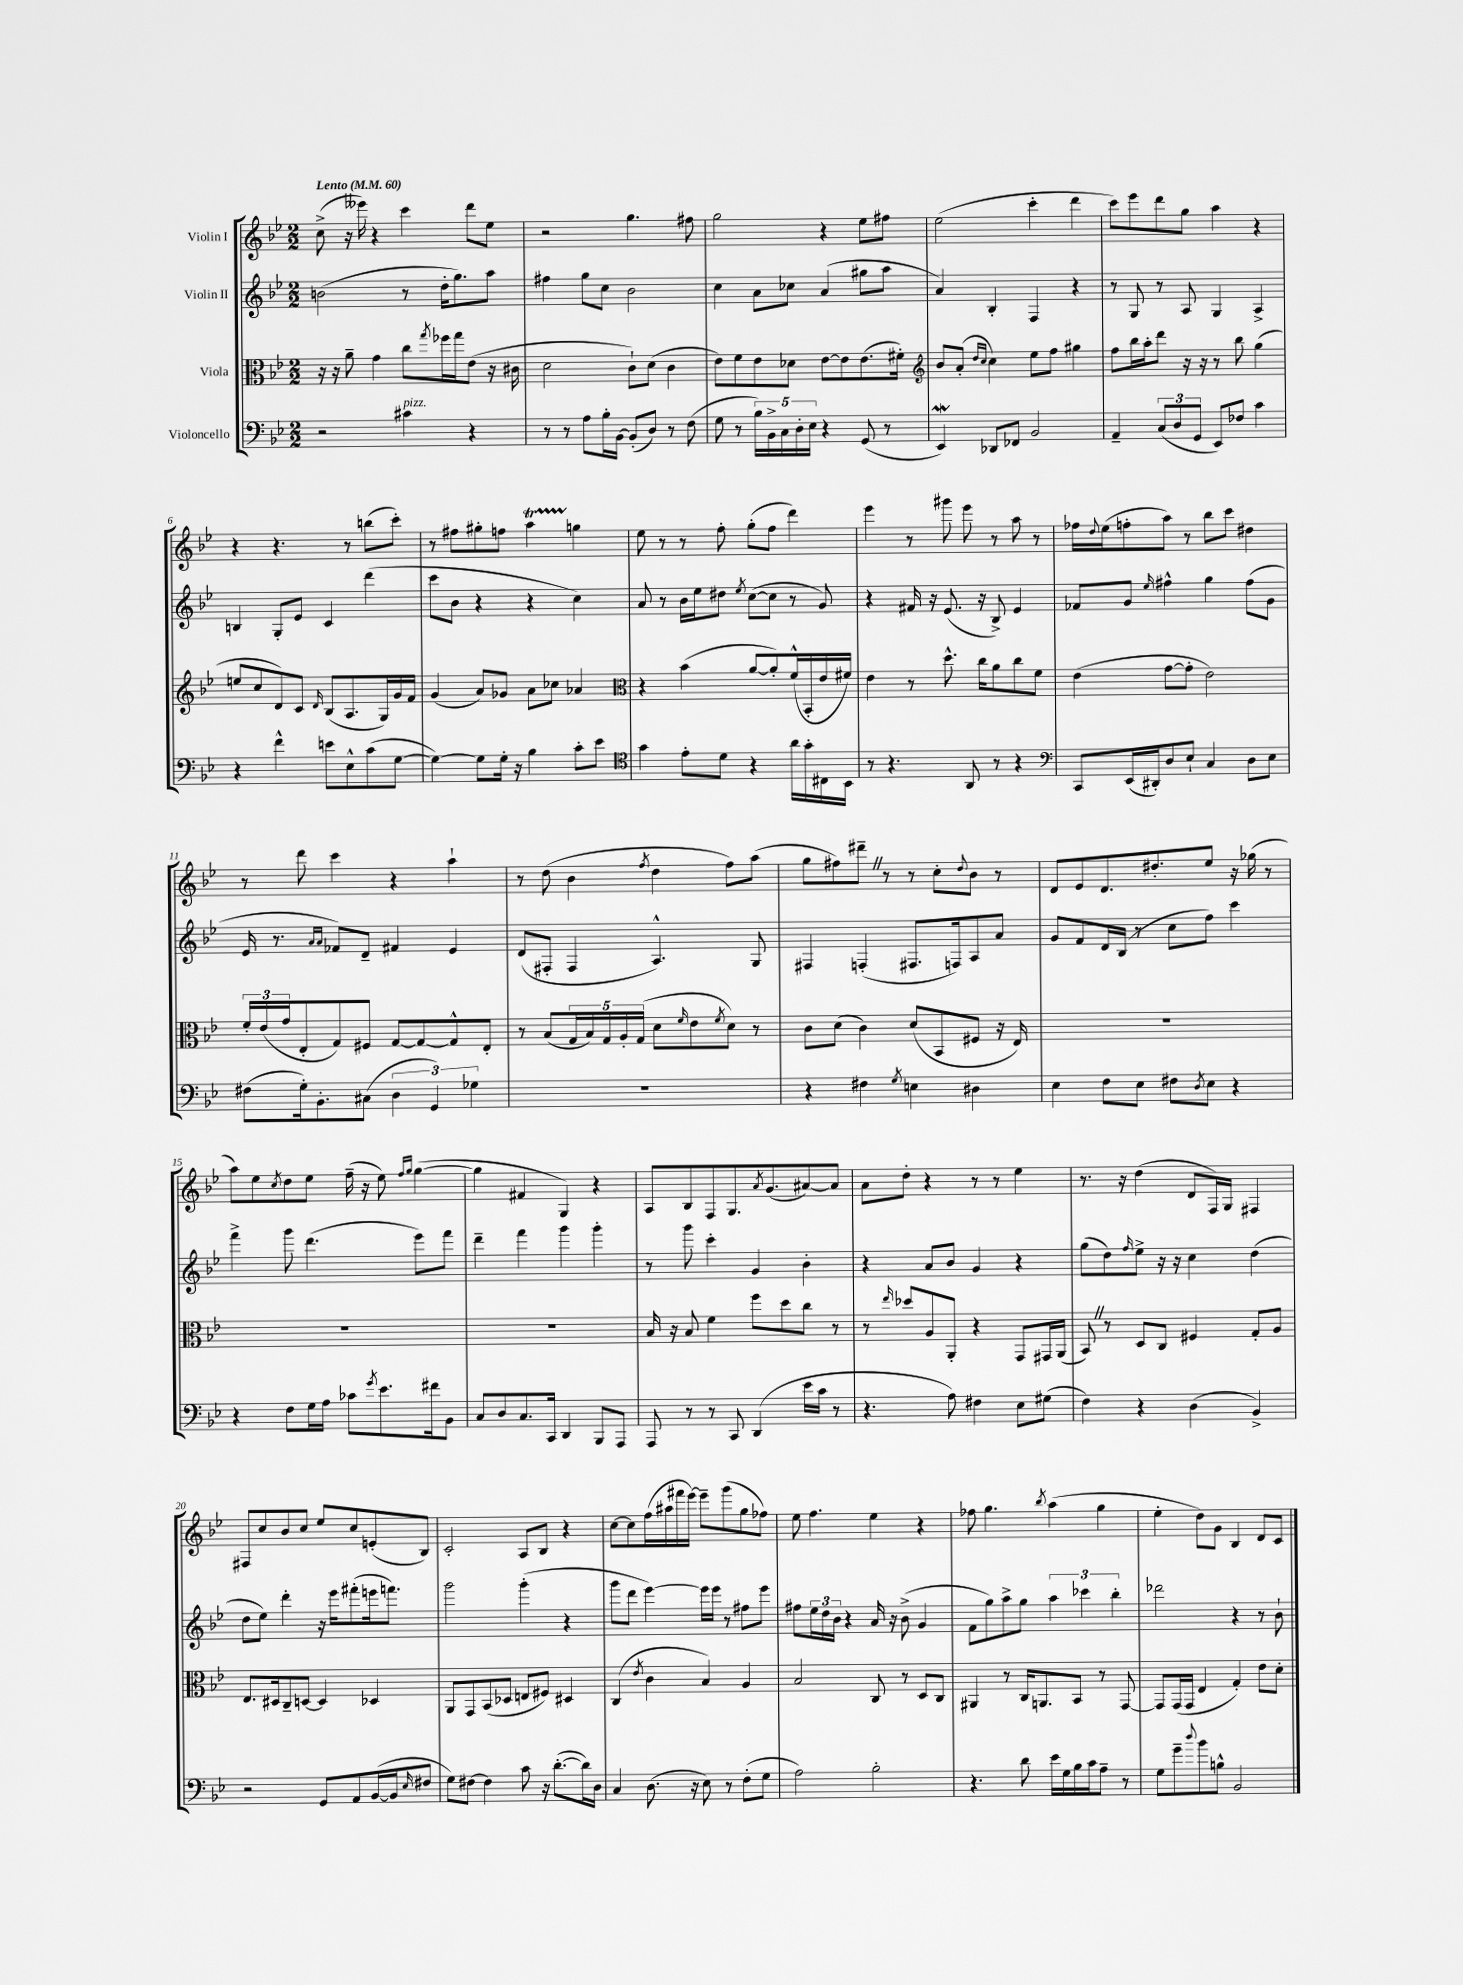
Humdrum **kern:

**kern	**kern	**kern	**kern
*staff4	*staff3	*staff2	*staff1
*clefF4	*clefC3	*clefG2	*clefG2
*k[b-e-]	*k[b-e-]	*k[b-e-]	*k[b-e-]
*M2/2	*M2/2	*M2/2	*M2/2
*MM60	*MM60	*MM60	*MM60
2r	16r	(2b	(8cc^
.	16r	.	.
.	8a~	.	16r
.	.	.	16eee--)
.	4g	.	4r
4c#	8cc	8r	4ccc
.	8qgg	.	.
.	16ff-	16dd'	.
.	16gg	8.gg)	.
4r	(8e-	.	8ddd
.	16r	8aa	8ee-
.	16c#	.	.
=	=	=	=
8r	2d	4ff#	2r
8r	.	.	.
8A	.	8gg	.
16B-'	.	8cc	.
[16BB-	.	.	.
(8BB-']	8c`)	2b-	4.gg
8D)	(8d	.	.
8r	4c	.	.
(8F	.	.	8ff#
=	=	=	=
8G	8e-)	4cc	2gg
8r	8f	.	.
20B-)	8e-	8a	.
20BB-^	.	.	.
20C	.	.	.
.	8d-	8cc-	.
20D'	.	.	.
20E-	.	.	.
4r	[8e-	(4a	4r
.	8e-]	.	.
(8GG	(8.e-	8gg#	8ee-
8r	.	8aa	8ff#
.	16f#')	.	.
=	=	=	=
*	*clefG2	*	*
4EE-)	8b-	4a)	(2ee-
.	(8a'	.	.
.	16qqdd	.	.
.	16qqcc	.	.
8DD-	4cc)	4B-'	.
8FF-	.	.	.
2BB-	8ee-	4F	4ccc'
.	8ff	.	.
.	4gg#	4r	4ddd
=	=	=	=
4AA~	8ff	8r	8ccc)
.	16bb-	8G	8eee-
.	16aa'	.	.
(12C	8ddd	8r	8ddd
12D	.	.	.
.	16r	8A	8gg
12GG	.	.	.
.	16r	.	.
8EE-)	8r	4G	4aa
8F-	8bb-	.	.
4c	(4gg	4A^	4r
=	=	=	=
4r	8ee	4B	4r
.	8cc	.	.
4f^^	8d)	8G'	4.r
.	8c	8e-	.
.	16qqd	.	.
8e	(8B-	4c	.
8E-^^	8.A	.	8r
(8c	.	(4ddd	(8bb
.	16G)	.	.
[8G	16g	.	8ccc')
.	16f	.	.
=	=	=	=
4G_)	(4g	8ccc	8r
.	.	8b-	8ff#
8G]	8a)	4r	8gg#'
16G'	8g-	.	8ff
16r	.	.	.
4B-	8a	4r	4aa
.	8cc-	.	.
8c'	4a-	4cc)	4gg
8e-	.	.	.
=	=	=	=
*clefC4	*clefC3	*	*
4g	4r	8a	8ee-
.	.	8r	8r
8e-'	(4b-	16b-	8r
.	.	16ee-	.
8d	.	8dd#	8ff'
.	.	8qee-	.
4r	[8a	([8cc	(8gg'
.	8a'])	8cc]	8ff
16a	(16f^^	8r	4ddd)
16g'	16BB-'	.	.
16C#	16e-	8g)	.
16BB-	16f#)	.	.
=	=	=	=
8r	4e-	4r	4eee-
4.r	.	.	.
.	8r	16f#	8r
.	.	16r	.
.	8.dd^^	(8.e-	8ggg#
8AA	.	.	8eee-
.	16cc	16r	.
8r	8a	8B-^)	8r
4r	8cc	4e-	8aa
.	8f	.	8r
=	=	=	=
*clefF4	*	*	*
8CC	(4e-	8f-	16ff-
.	.	.	8qqdd
.	.	.	(16ee-
(16EE-	.	8g	8ff'
16DD#')	.	.	.
.	.	16qqee-	.
8D	[8g	4ff#^^	8aa)
8E-`	8g']	.	8r
4C	2e-)	4gg	8bb-
.	.	.	8ccc
8D	.	(8ff#	4dd#
8E-	.	8g	.
=	=	=	=
(8F#	24f'	16e-	8r
.	(24e-	.	.
.	.	8.r	.
.	24g	.	.
16G')	8E-'	.	8ddd
8.BB-'	.	.	.
.	.	16qqa	.
.	.	16qqa	.
.	8G)	8f-)	4ccc
(8C#	8F#	8d~	.
6D	[8G	4f#	4r
.	8G_	.	.
6GG)	.	.	.
.	8G^^]	4e-	4aa`
6G-	.	.	.
.	8E-'	.	.
=	=	=	=
1r	8r	(8d	8r
.	(8B-	8F#'	(8dd
.	20G	4F#	4b-
.	20B-)	.	.
.	20G	.	.
.	20A'	.	.
.	(20G	.	.
.	.	.	8qff
.	8d	4.A^^)	4dd
.	16qqf	.	.
.	8e-	.	.
.	8qf	.	.
.	8d)	.	8ff)
.	8r	8G	(8aa
=	=	=	=
4r	8c	4F#	8gg
.	(8d	.	8ff#)
4F#	4c)	(4F'	8ddd#~
.	.	.	8r
8qG	.	.	.
4E	(8d	8.F#	8r
.	8BB-	.	8cc'
.	.	16F)	.
.	.	.	8qqdd
4D#	8F#	8A	8b-
.	16r	8a	8r
.	16E-)	.	.
=	=	=	=
4E-	1r	8g	8d
.	.	8f	8e-
8F	.	16d	8.d
.	.	(16B-	.
8E-	.	8r	.
.	.	.	8.dd#'
8F#	.	8cc	.
8qD	.	.	.
8E-	.	8ff)	8ee-
4r	.	4ccc	16r
.	.	.	(16gg-
.	.	.	8r
=	=	=	=
4r	1r	4fff^	8aa)
.	.	.	8ee-
.	.	.	8qcc
8F	.	8ggg	8dd
16G	.	(4.ddd	8ee-
16A	.	.	.
8c-	.	.	(16ff~
.	.	.	16r
8qg	.	.	.
8.e-	.	.	8ee-)
.	.	.	16qqff
.	.	.	16qqgg
.	.	8eee-)	([4gg
16f#	.	.	.
8BB-	.	8fff	.
=	=	=	=
8C	1r	4ddd~	4gg]
8D	.	.	.
8.C	.	4fff	4f#
16CC	.	.	.
4DD	.	4ggg	4G)
8BBB-	.	4ggg'	4r
8AAA	.	.	.
=	=	=	=
8AAA	16B-	8r	8A
.	16r	.	.
8r	8B-	8ggg	8B-
8r	4f	4ccc'	8F
8CC	.	.	8.G
(4DD	8ff	4g	.
.	.	.	8qa
.	.	.	(8.g
.	8dd	.	.
16e-	8cc	4b-'	[8a#)
16c	.	.	.
8r	8r	.	8a#]
=	=	=	=
4.r	8r	4r	8a
.	16qqee-	.	.
.	8dd-	.	8dd'
.	8A	8a	4r
8A)	8AA'	8b-	.
4F#	4r	4g	8r
.	.	.	8r
8E-	8GG	4r	4ee-
(8G#	16GG#	.	.
.	(16AA	.	.
=	=	=	=
4F)	8BB-)	(8gg	8.r
.	8r	8dd)	.
.	.	.	16r
.	.	16qqff	.
4r	8D	8ee-^	(4dd
.	8C	16r	.
.	.	16r	.
(4D	4F#	4cc	8d
.	.	.	16F)
.	.	.	16G
4BB-^)	8G'	(4dd	4F#
.	8A	.	.
=	=	=	=
2r	8.E-	8dd	8F#
.	.	8ee-)	8cc
.	16D#	.	.
.	8C~	4ddd'	8b-
.	[8D	.	8cc
8GG	4D]	16r	8ee-
.	.	16eee-	.
8AA	.	(8fff#'	8cc
([16BB-	4D-	16eee	(8e'
16BB-]	.	8.fff)	.
16qqE-	.	.	.
8F#	.	.	8B-)
=	=	=	=
8G)	8AA	2ggg	2c'
[8F#	8GG	.	.
4F#]	(8BB-	.	.
.	8D-	.	.
8c	8E	(4ggg'	8A
16r	8F#)	.	8B-
([8.d'	.	.	.
.	4D#	4r	4r
16d])	.	.	.
16D	.	.	.
=	=	=	=
4C	(4C	8ggg	[8cc
.	.	8ddd	8cc]
.	8qe-	.	.
(8.D	4c	[4eee-)	(16ff
.	.	.	16aa#
.	.	.	16fff#
16r	.	.	[16eee-)
8E-)	4B-)	16eee-]	8eee-~]
.	.	16eee-	.
8r	.	8r	(8ggg
(8F'	4A	8ff#	8gg
8G	.	8eee-	8ff-)
=	=	=	=
2A)	2B-	8ff#	8ee-
.	.	24ee-	4.ff
.	.	24dd	.
.	.	24b-	.
.	.	4r	.
2B-'	8C	16a	4ee-
.	.	16r	.
.	8r	(8b-^	.
.	8D	4g	4r
.	8C	.	.
=	=	=	=
4.r	4AA#	8f	8ff-
.	.	8gg)	4.gg
.	8r	8aa^	.
8d	16C	8gg	.
.	8.AA	.	.
.	.	.	8qbb-
16e-	.	6aa	(4aa
16G	.	.	.
16B-	8BB-	.	.
.	.	6ccc-	.
16c	.	.	.
8A~	8r	.	4gg
.	.	6bb-'	.
8r	[8GG	.	.
=	=	=	=
8G	8GG]	2ddd-	4ee-'
8g~	(16GG	.	.
.	16GG	.	.
8qqdd	.	.	.
8b-	4E-	.	8dd)
8B^^	.	.	8g
2BB-	4G')	4r	4B-
.	8e-	8r	8d
.	8d'	8b-`	8c
==	==	==	==
*-	*-	*-	*-
